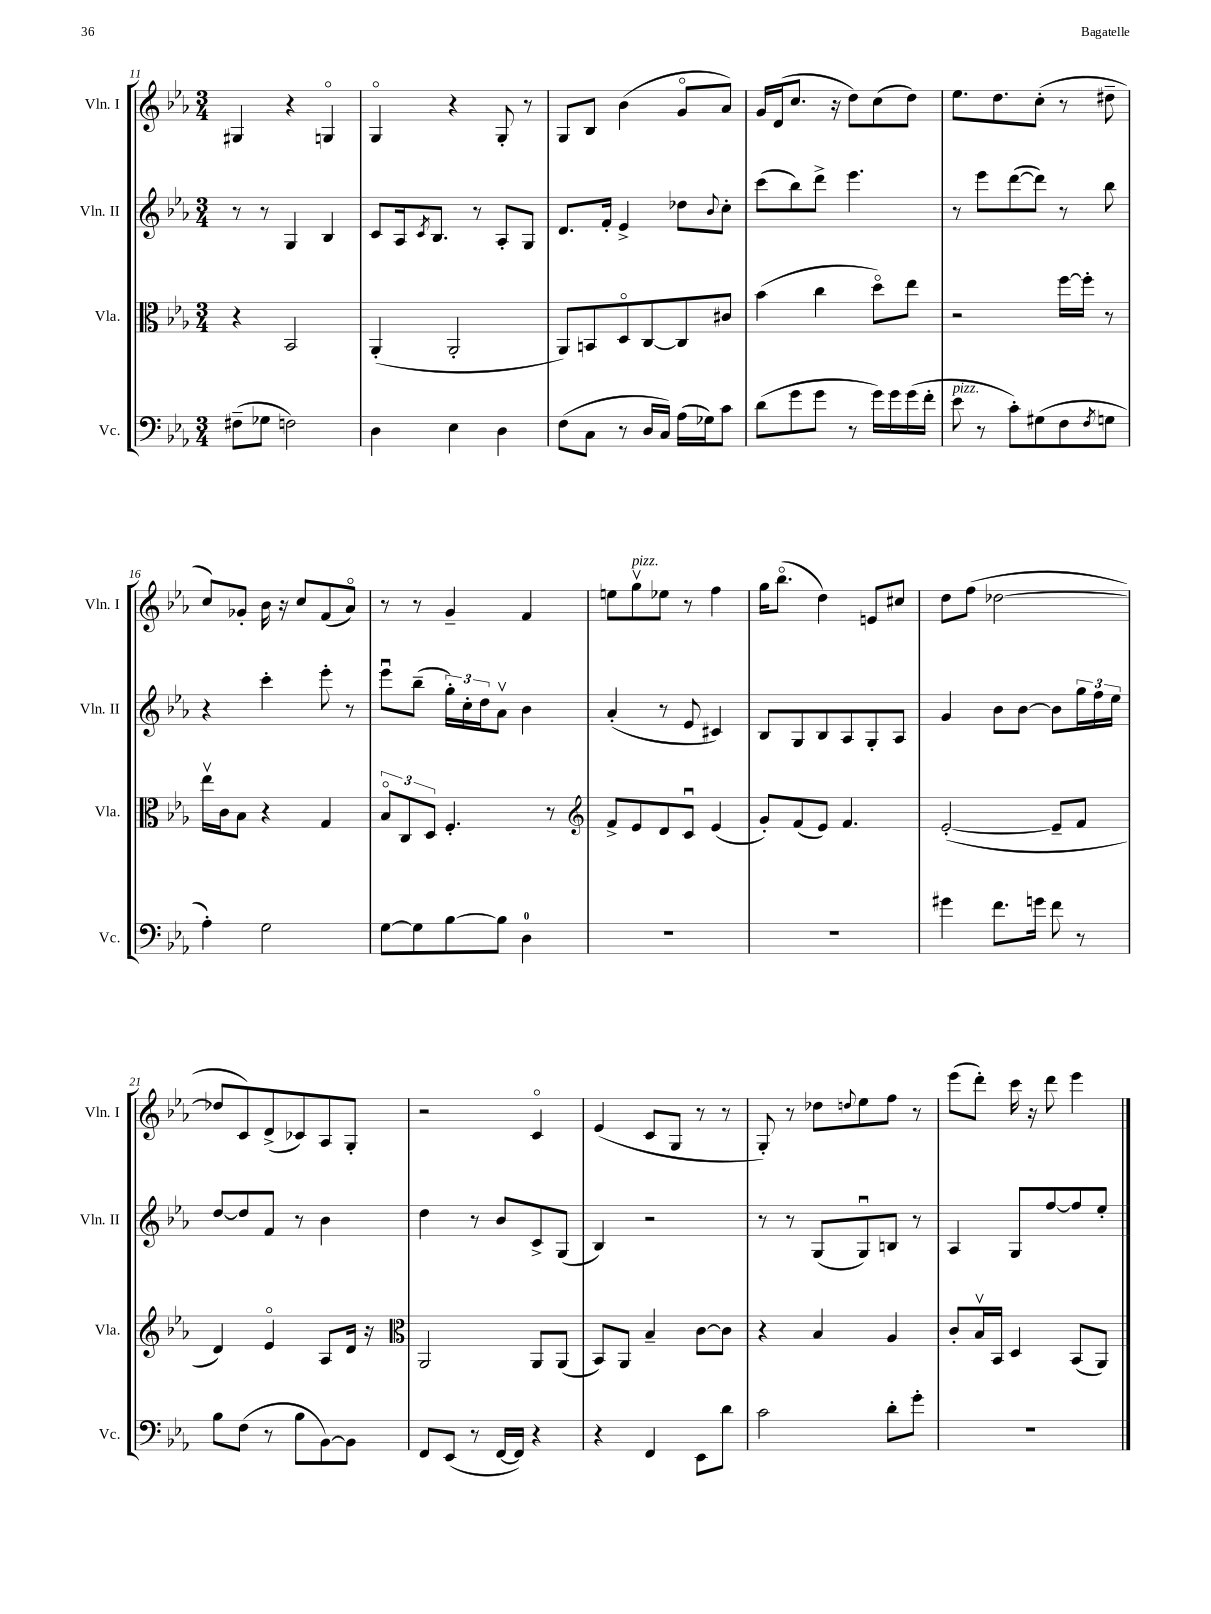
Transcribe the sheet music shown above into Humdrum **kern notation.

**kern	**kern	**kern	**kern
*staff4	*staff3	*staff2	*staff1
*clefF4	*clefC3	*clefG2	*clefG2
*k[b-e-a-]	*k[b-e-a-]	*k[b-e-a-]	*k[b-e-a-]
*M3/4	*M3/4	*M3/4	*M3/4
(8F#~\L	4r	8r	4G#/
8G-\J	.	8r	.
2F\)	2BB-/	4G/	4r
.	.	4B-/	4Go/
=	=	=	=
4D\	(4AA-'/	8c/L	4Go/
.	.	16A-/k	.
.	.	8qc/	.
.	.	8.B-/J	.
4E-\	2AA-'/	.	4r
.	.	8r	.
4D\	.	8A-'/L	8G'/
.	.	8G/J	8r
=	=	=	=
(8F\L	8AA-/L)	8.d/L	8G/L
8C\J	8BB/	.	8B-/J
.	.	16f'/Jk	.
8r	8Do/	4e-^/	(4b-\
16D/LL	[8C/	.	.
16C/JJ)	.	.	.
(16A-\LL	8C/]	8dd-\L	8go/L
16G-\J)	.	.	.
.	.	8qqb-/	.
8c\J	8c#/J	8cc'\J	8a-/J)
=	=	=	=
(8d\L	(4b-\	(8ccc\L	16g/LL
.	.	.	(16d/J
8g\	.	8bb-\)	8.cc/J
8g\J	4cc\	8ddd^\J	.
.	.	.	16r
8r	.	4.eee-\	8dd\L)
16g\LL)	8ddo\L)	.	(8cc\
16g\	.	.	.
(16g\	8ee-\J	.	8dd\J)
16f'\JJ	.	.	.
=	=	=	=
8e-\	2r	8r	8.ee-\L
8r	.	8eee-\L	.
.	.	.	8.dd\
8c'\L)	.	([8ddd\	.
(8G#\	.	8ddd\]J)	(8cc'\J
8F\	[16ff\LL	8r	8r
.	16ff'\]JJ	.	.
8qF/	.	.	.
8G\J	8r	8bb-\	8dd#~\
=	=	=	=
4A-'\)	16ee-v\LL	4r	8cc/L)
.	16c\J	.	.
.	8B-\J	.	8g-'/J
2G\	4r	4ccc'\	16b-\
.	.	.	16r
.	.	.	8cc/L
.	4G/	8eee-'\	(8f/
.	.	8r	8a-o/J)
=	=	=	=
[8G\L	12B-o/L	8eee-u\L	8r
.	12C/	.	.
8G\]	.	(8bb-~\J	8r
.	12D/J	.	.
[8B-\	4.F'/	24gg'\LL)	4g~/
.	.	24cc'\	.
.	.	24dd\J	.
8B-\]J	.	8a-v\J	.
4D\	.	4b-\	4f/
.	8r	.	.
=	=	=	=
*	*clefG2	*	*
2.r	8f^/L	(4a-'/	8ee\L
.	8e-/	.	8ggv\
.	8d/	8r	8ee-\J
.	8cu/J	8e-/	8r
.	(4e-/	4c#/)	4ff\
=	=	=	=
2.r	8g'/L)	8B-/L	16gg\LK
.	.	.	(8.bb-o\J
.	(8f/	8G/	.
.	8e-/J)	8B-/	4dd\)
.	4.f/	8A-/	.
.	.	8G'/	8e/L
.	.	8A-/J	8cc#/J
=	=	=	=
4g#\	([2e-'/	4g/	8dd\L
.	.	.	(8ff\J
8.f\L	.	8b-\L	[2dd-\
.	.	[8b-\J	.
16g\Jk	.	.	.
8f\	8e-~/]L	8b-\]L	.
8r	8f/J	24gg\L	.
.	.	24ff\	.
.	.	24ee-\JJ	.
=	=	=	=
8B-\L	4d/)	[8dd/L	8dd-/]L
(8F\J	.	8dd/]	8c/)
8r	4e-o/	8f/J	(8d^/
8B-\L	.	8r	8c-/)
[8BB-\)	8A-/L	4b-\	8A-/
8BB-\]J	16d/Jk	.	8G'/J
.	16r	.	.
=	=	=	=
*	*clefC3	*	*
8FF/L	2AA-/	4dd\	2r
(8EE-/J	.	.	.
8r	.	8r	.
[16FF/LL	.	8b-/L	.
16FF/]JJ)	.	.	.
4r	8AA-/L	8c^/	4co/
.	(8AA-/J	(8G/J	.
=	=	=	=
4r	8BB-/L)	4B-/)	(4e-/
.	8AA-/J	.	.
4FF/	4B-~/	2r	8c/L
.	.	.	8G/J
8EE-\L	[8c\L	.	8r
8d\J	8c\]J	.	8r
=	=	=	=
2c\	4r	8r	8G'/)
.	.	8r	8r
.	4B-/	(8G/L	8dd-\L
.	.	.	8qqdd/
.	.	8Gu/)	8ee-\
8d'\L	4A-/	8B/J	8ff\J
8g'\J	.	8r	8r
=	=	=	=
2.r	8c'/L	4A-/	(8eee-\L
.	16B-v/L	.	8ddd'\J)
.	16BB-/JJ	.	.
.	4D/	8G/L	16ccc\
.	.	.	16r
.	.	[8ff/	8ddd\
.	(8BB-/L	8ff/]	4eee-\
.	8AA-/J)	8ee-'/J	.
==	==	==	==
*-	*-	*-	*-
